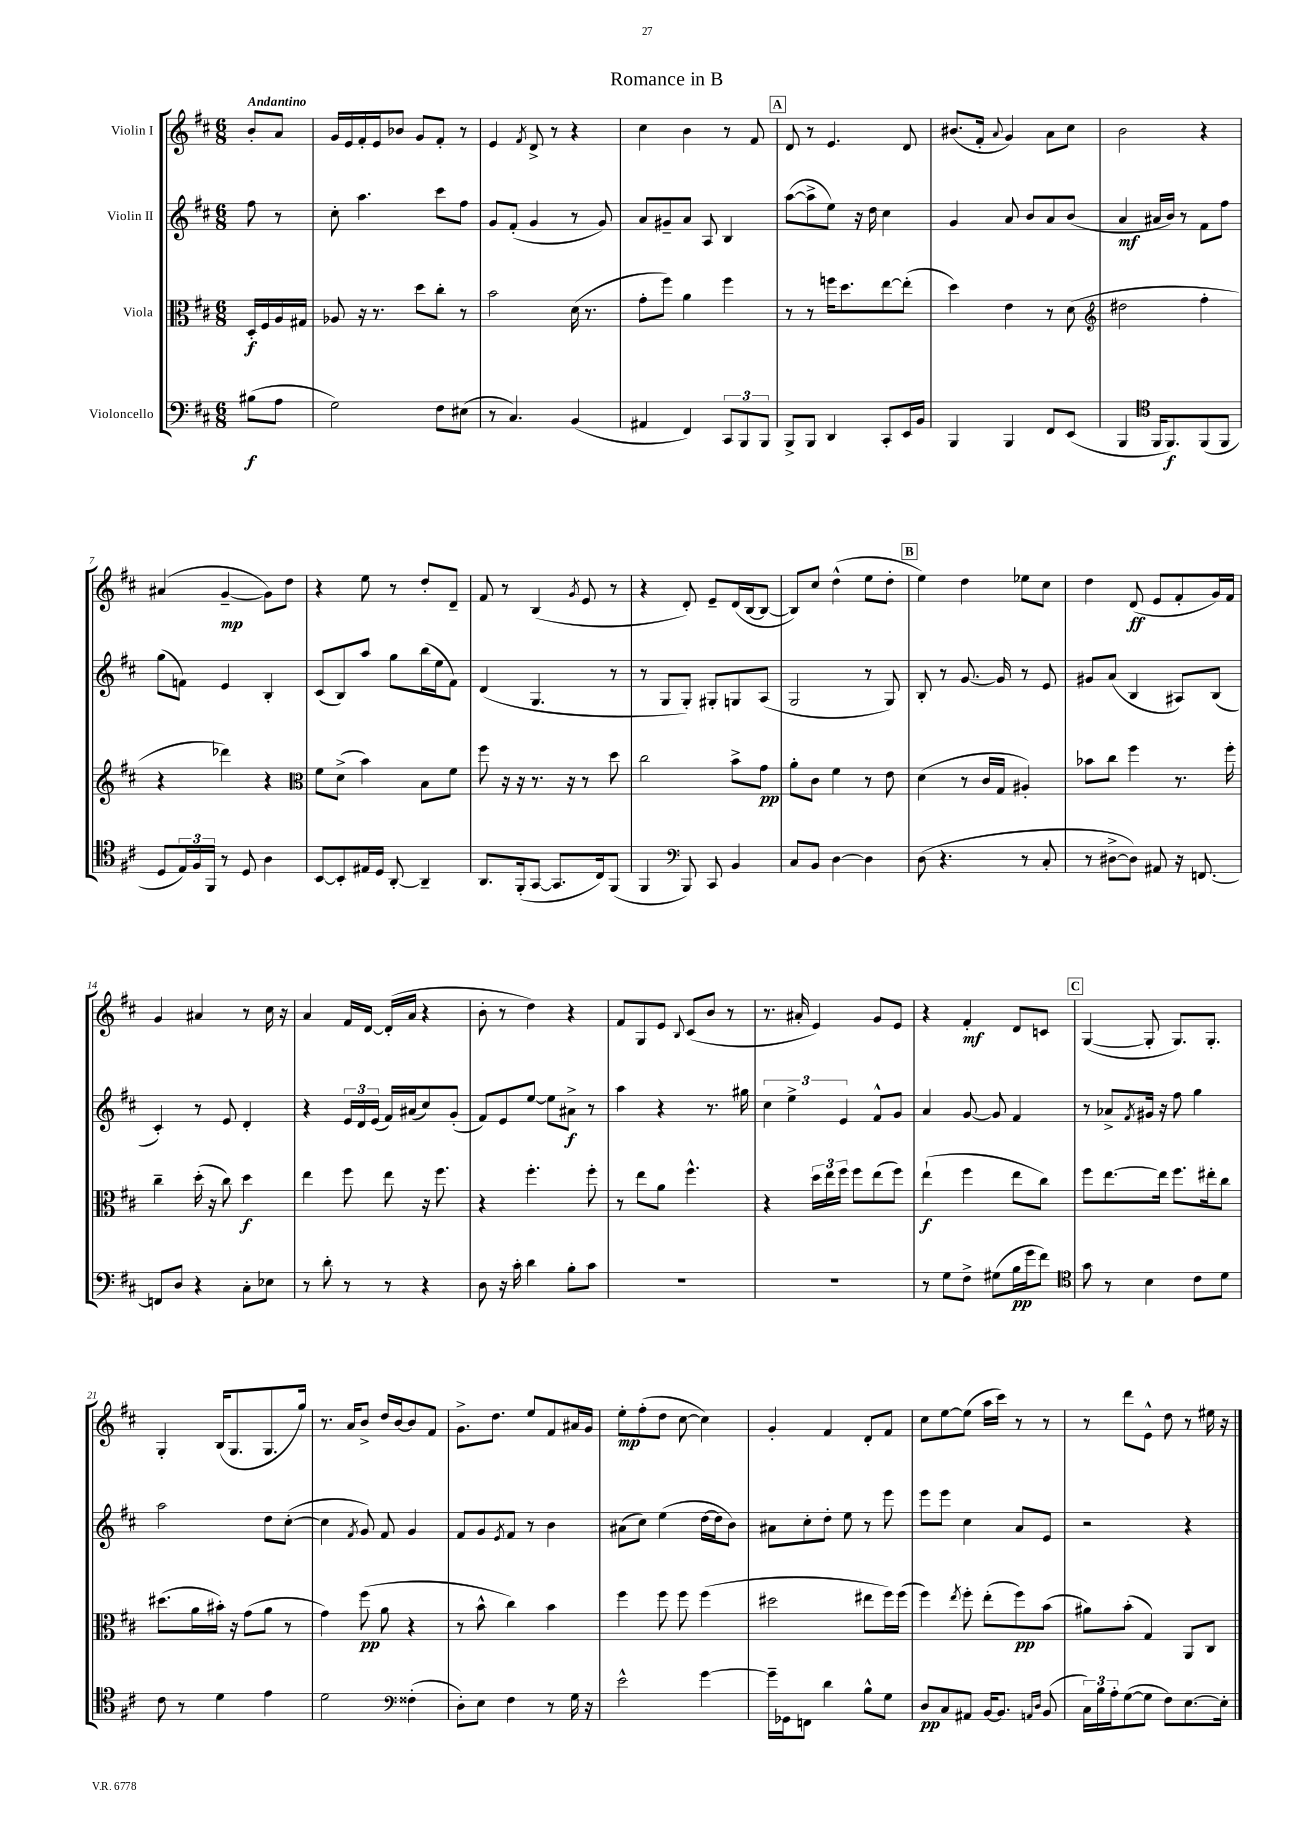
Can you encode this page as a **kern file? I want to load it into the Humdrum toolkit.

**kern	**kern	**kern	**kern
*staff4	*staff3	*staff2	*staff1
*clefF4	*clefC3	*clefG2	*clefG2
*k[f#c#]	*k[f#c#]	*k[f#c#]	*k[f#c#]
*M6/8	*M6/8	*M6/8	*M6/8
(8B#\L	16D'/LL	8ff#\	8b'/L
.	16F#/	.	.
8A\J	16A/	8r	8a/J
.	16G#/JJ	.	.
=	=	=	=
2G\)	8A-/	8cc#'\	16g/LL
.	.	.	16e/
.	16r	4.aa\	16f#'/
.	8.r	.	16e/J
.	.	.	8b-/J
.	8dd\L	.	8g/L
8F#\L	8cc#'\J	8ccc#\L	8f#'/J
(8E#\J	8r	8ff#\J	8r
=	=	=	=
8r	2b\	8g/L	4e/
4.C#/)	.	(8f#'/J	.
.	.	.	8qf#/
.	.	4g/	8d^/
.	.	.	8r
(4BB/	(16d\	8r	4r
.	8.r	.	.
.	.	8g/)	.
=	=	=	=
4AA#/	8g'\L	8a/L	4cc#\
.	8ff#\J)	8g#~/	.
4FF#/)	4a\	8a/J	4b\
.	.	8A/	.
12CC#/L	4ff#\	4B/	8r
12BBB/	.	.	.
.	.	.	8f#/
12BBB/J	.	.	.
=	=	=	=
8BBB^/L	8r	([8aa\L	8d/
8BBB/J	8r	8aa^\]	8r
4DD/	16ff\LK	8ee\J)	4.e/
.	8.dd\	.	.
.	.	16r	.
.	.	16dd\	.
8CC#'/L	[8ee\	4cc#\	.
16EE/L	(8ee'\]J	.	8d/
16BB/JJ	.	.	.
=	=	=	=
4BBB/	4dd\)	4g/	(8.b#/L
.	.	.	16f#'/Jk
.	.	.	8qqa/
4BBB/	4e\	8a/	4g/)
.	.	8b/L	.
8FF#/L	8r	8a/	8a\L
(8EE/J	(8d\	(8b/J	8cc#\J
=	=	=	=
*	*clefG2	*	*
4BBB/	2dd#\	4a/	2b\
*clefC4	*	*	*
16FF#/LK	.	16a#/LL	.
8.FF#/)	.	16b/JJ)	.
.	.	8r	.
(8FF#/	4ff#'\	8f#\L	4r
8FF#/J	.	8ff#\J	.
=	=	=	=
8D/L	4r	(8gg\L	(4a#/
24E/L)	.	8f\J)	.
24F#/	.	.	.
24FF#/JJ	.	.	.
8r	4ddd-\)	4e/	[4g~/
8D/	.	.	.
4A\	4r	4B'/	8g\]L)
.	.	.	8dd\J
=	=	=	=
*	*clefC3	*	*
[8BB/L	8f#\L	(8c#/L	4r
8BB'/]	(8d^\J	8B/)	.
16E#/L	4b\)	8aa/J	8ee\
16D/JJ	.	.	.
[8AA'/	.	8gg\L	8r
4AA~/]	8B\L	(16bb\L	8dd'/L
.	.	16ee\J	.
.	8f#\J	8f#\J)	8d~/J
=	=	=	=
8.AA/L	8ff#\	(4d/	8f#/
.	16r	.	8r
(16FF#'/k	16r	.	.
[8GG/J	8.r	4.G/	(4B/
8.GG/]L	.	.	.
.	16r	.	.
.	.	.	8qg/
.	8r	.	8e/
16C#/k)	.	.	.
(8FF#/J	8dd\	8r	8r
=	=	=	=
4FF#/	2cc#\	8r	4r
.	.	8G/L	.
*clefF4	*	*	*
8BBB/)	.	8G'/J)	8d'/)
8CC#/	.	8G#'/L	8e~/L
4BB/	8b^\L	8G/	(16d/L
.	.	.	[16B/J
.	8g\J	(8A/J	8B/_J
=	=	=	=
8C#/L	8a'\L	2G/	8B/]L)
8BB/J	8c#\J	.	8cc#/J
[4D\	4f#\	.	(4dd^^\
4D\]	8r	8r	8ee\L
.	8e\	8G/)	8dd'\J
=	=	=	=
(8D\	(4d\	8B'/	4ee\)
4.r	.	8r	.
.	8r	[8.g/	4dd\
.	16c#/LL	.	.
.	16G/JJ	16g/]	.
8r	4A#'/)	8r	8ee-\L
8C#'/	.	8e/	8cc#\J
=	=	=	=
8r	8b-\L	8g#/L	4dd\
[8D#^\L	8cc#\J	(8a/J	.
8D#\]J)	4ff#\	4B/	(8d/
8AA#/	.	.	8e/L
16r	8.r	8A#/L)	8f#'/
[8.FF/	.	.	.
.	.	(8B/J	16g/L)
.	16ff#'\	.	16f#/JJ
=	=	=	=
8FF/]L	4cc#~\	4c#'/)	4g/
8D/J	.	.	.
4r	(16dd'\	8r	4a#/
.	16r	.	.
.	8cc#\)	8e/	.
8C#'\L	4dd\	4d'/	8r
8E-\J	.	.	16cc#\
.	.	.	16r
=	=	=	=
8r	4ee\	4r	4a/
8d'\	.	.	.
8r	8ff#\	24e/LL	16f#/LL
.	.	24d/	.
.	.	.	[16d/JJ
.	.	(24e/JJ	.
8r	8ee\	16f#/LL)	(16d'/]LL
.	.	(16a#/J	16a/JJ
4r	16r	8cc#/)	4r
.	8.ff#\	.	.
.	.	(8g'/J	.
=	=	=	=
8D\	4r	8f#/L)	8b'\
16r	.	8e/	8r
16c#'\	.	.	.
4d\	4.ff#'\	[8ee/J	4dd\)
.	.	8ee\]L	.
8B'\L	.	8a#^\J	4r
8c#\J	8ff#'\	8r	.
=	=	=	=
2.r	8r	4aa\	8f#/L
.	8ee\L	.	8G/
.	8a\J	4r	8e/J
.	.	.	8qqB/
.	4.ff#^^\	.	(8c#/L
.	.	8.r	8b/J
.	.	.	8r
.	.	16gg#\	.
=	=	=	=
2.r	4r	6cc#\	8.r
.	.	6ee^\	.
.	.	.	16a#'/
.	24dd\LL	.	4e/)
.	24ee\	.	.
.	24ff#\JJ	6e/	.
.	8ff#\L	.	.
.	(8ee\	8f#^^/L	8g/L
.	8ff#\J)	8g/J	8e/J
=	=	=	=
8r	(4ee`\	4a/	4r
8G\L	.	.	.
8F#^\J	4ff#\	[8g/	4f#'/
(8G#\L	.	8g/]	.
16B\L	8ee\L	4f#/	8d/L
16g\J	.	.	.
8f#\J)	8cc#\J)	.	8c/J
=	=	=	=
*clefC4	*	*	*
8g\	8ff#\L	8r	([4G/
8r	[8.ee\	8a-^/L	.
.	.	8qf#/	.
4B\	.	16g#/Jk	8G'/]
.	16ee\]Jk	16r	.
.	8.ff#\L	8ff#\	8.G/L)
8c#\L	.	4gg\	.
.	16ee#'\k	.	8.G'/J
8d\J	8cc#\J	.	.
=	=	=	=
8c#\	(8.dd#\L	2aa\	4G'/
8r	.	.	.
.	16a\L	.	.
4d\	16b#'\JJ)	.	(16B/LK
.	16r	.	8.G/
.	(8g\L	.	.
4e\	8a\J	8dd\L	8.G/
.	8r	([8cc#'\J	.
.	.	.	16gg/Jk)
=	=	=	=
2d\	4g\)	4cc#\]	8.r
.	.	.	16a/LK
.	.	8qf#/	.
.	(8ff#\	8g/)	8b^/J
.	8a\	8f#/	16dd/LL
.	.	.	[16b/J
*clefF4	*	*	*
(4F##'\	4r	4g/	8b/]
.	.	.	8f#/J
=	=	=	=
8D'\L)	8r	8f#/L	8.g^\L
8E\J	8b^^\	8g/	.
.	.	.	8.dd\J
.	.	8qe/	.
4F#\	4cc#\)	8f#/J	.
.	.	8r	8ee/L
8r	4b\	4b\	8f#/
16G\	.	.	16a#/L
16r	.	.	16g/JJ
=	=	=	=
2e^^\	4ff#\	(8a#\L	8ee'\L
.	.	8cc#\J)	(8ff#'\
.	8ff#\	(4ee\	8dd\J
.	8ff#\	.	[8cc#\
[4g\	(4ff#\	[16dd\LL	4cc#\])
.	.	16dd\]J	.
.	.	8b\J)	.
=	=	=	=
16g~\]LL	2dd#\	8a#\L	4g'/
16GG-\J	.	.	.
8FF\J	.	8cc#'\	.
4d\	.	8dd'\J	4f#/
.	.	8ee\	.
8B^^\L	8ee#\L	8r	8d'/L
8G\J	16ff#\L)	8eee\	8f#/J
.	(16ff#\JJ	.	.
=	=	=	=
8D/L	4ff#\)	8eee\L	8cc#\L
8C#/	.	8eee\J	[8ee\
.	8qee/	.	.
8AA#/J	8ff#'\	4cc#\	(8ee\]J
[16BB/LK	(8ee'\L	.	16aa\LL
8.BB/]J	.	.	16ccc#\JJ)
.	8ff#\)	8a/L	8r
16qqAA/LL	.	.	.
16qqD/JJ	.	.	.
(8BB/	(8b\J	8e/J	8r
=	=	=	=
24C#\LL)	8a#\L)	2r	8r
24B\	.	.	.
24A'\J	.	.	.
([8G\	(8b'\J	.	8ddd\L
8G\]J	4G/)	.	8e^^\J
8F#\L)	.	.	8dd\
[8.E\	8AA/L	4r	8r
.	8C#/J	.	16ee#\
16E'\]Jk	.	.	16r
==	==	==	==
*-	*-	*-	*-
